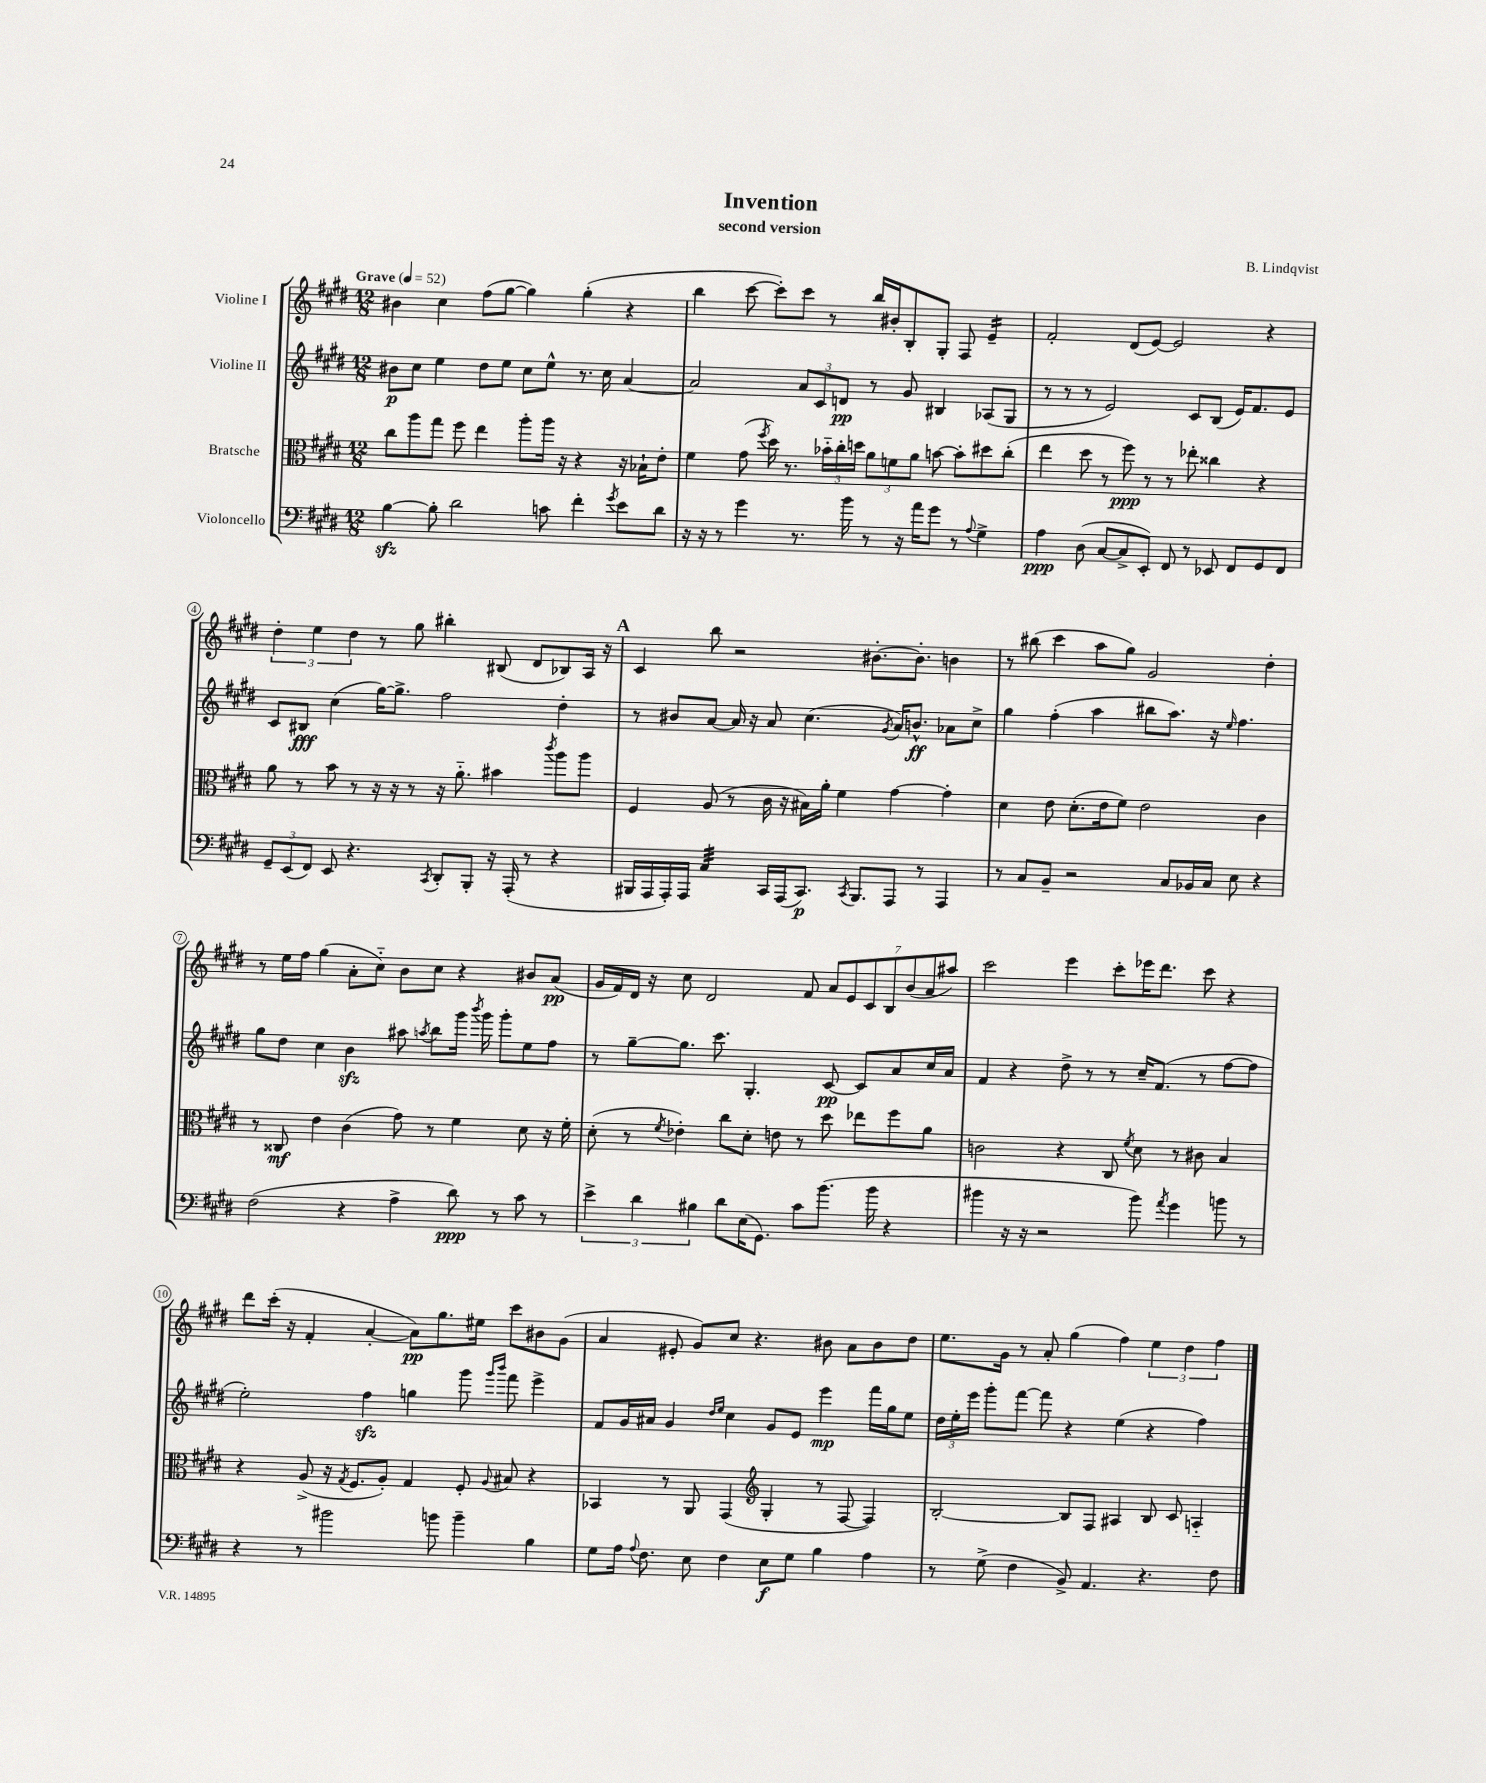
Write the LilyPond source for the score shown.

\header { title = "Invention" composer = "B. Lindqvist" subtitle = "second version" }
<<
\new StaffGroup <<
\new Staff = "s0" \with { instrumentName = "Violine I" } {
    \clef treble \key e \major \numericTimeSignature \time 12/8 \tempo "Grave" 4 = 52
    \autoBeamOff bis'4 cis''4 fis''8[( gis''8]~ gis''4) gis''4-.( r4 |
    b''4 cis'''8~ cis'''8[-.) cis'''8] r8 b''16[ bis'16-. b8-. gis8]-. fis8 e'4:16-- |
    fis'2-. dis'8[( e'8]~) e'2 r4 |
    \tuplet 3/2 { dis''4-. e''4 dis''4 } r8 gis''8 bis''4-. bis8( dis'8[ bes8) a16] r16 |
    \mark \markup { \bold "A" } cis'4 b''8 r2 bis'8.[~-. bis'8.]-. b'4 |
    r8 bis''8( cis'''4 a''8[ gis''8]) gis'2 dis''4-. |
    r8 e''16[ fis''16] gis''4( a'8[-. cis''8]-_) b'8[ cis''8] r4 bis'8[ a'8]\pp( |
    gis'16[ fis'16) dis'16] r16 cis''8 dis'2 fis'8 \tuplet 7/4 { a'8[ e'8 cis'8 b8 b'8( a'8 ais''8]) } |
    cis'''2 e'''4 cis'''8[-. ees'''16 dis'''8.] cis'''8 r4 |
    dis'''8[ cis'''16]-.( r16 fis'4-. a'4~-. a'8[\pp) gis''8. eis''16] cis'''8[ bis'8 gis'8]( |
    a'4 eis'8-. gis'8[) cis''8] r4. bis'8 a'8[ bis'8 dis''8] |
    e''8.[ gis'16] r8 a'8-. gis''4( fis''4) \tuplet 3/2 { e''4 dis''4 fis''4 } \bar "|." |
}
\new Staff = "s1" \with { instrumentName = "Violine II" } {
    \clef treble \key e \major \numericTimeSignature \time 12/8
    \autoBeamOff bis'8[\p cis''8] e''4 dis''8[ e''8] cis''8[ e''8]-^ r8. cis''16 a'4~ |
    a'2 \tuplet 3/2 { a'8[ cis'8 d'8]\pp } r8 gis'8 bis4 aes8[( gis8] |
    r8 r8 r8 e'2) cis'8[ b8]( e'16[) fis'8. e'8] |
    cis'8[ bis8]\fff cis''4( gis''16[~) gis''8.]-> fis''2 dis''4-. |
    \mark \markup { \bold "A" } r8 bis'8[ a'8]~ a'16 r16 a'8 cis''4.( \acciaccatura { gis'8 } a'16[) b'8.]-^\ff aes'8[ cis''8]-> |
    gis''4 fis''4-.( a''4 bis''8[ a''8.]) r16 \grace { e''16 } fis''4. |
    gis''8[ dis''8] cis''4 b'4\sfz ais''8 \acciaccatura { a''8 } b''8[ gis'''16] \acciaccatura { b'''8 } gis'''16 gis'''8[-. e''8 fis''8] |
    r8 gis''8[~-- gis''8.] cis'''8. gis4.-. cis'8~\pp cis'8[ a'8 cis''16 a'16] |
    fis'4 r4 dis''8-> r8 r8 cis''16[-- fis'8.]( r8 fis''8[~ fis''8] |
    e''2-.) fis''4\sfz g''4 gis'''8 \grace { gis'''16[ b'''16] } fis'''8 e'''4-> |
    fis'8[ gis'16 ais'16] gis'4 \grace { dis''16[ e''16] } cis''4 gis'8[ e'8] e'''4\mp fis'''16[ gis''16 e''8] |
    \tuplet 3/2 { dis''16[ e''16-. e'''16] } gis'''8[-. fis'''8]~ fis'''8 r4 e''4( r4 fis''4) \bar "|." |
}
\new Staff = "s2" \with { instrumentName = "Bratsche" } {
    \clef alto \key e \major \numericTimeSignature \time 12/8
    \autoBeamOff cis''8[ a''8 gis''8] fis''8 e''4 a''8[-. a''16] r16 r4 r16 bes16[-! e'8]-. |
    fis'4 gis'8( \acciaccatura { fis''8 } dis''16) r8. \tuplet 3/2 { bes'16[-_ cis''16-. d''16] } \tuplet 3/2 { a'8[ f'8 a'8] } b'8~ b'8[-. dis''8 cis''8]-.( |
    e''4 dis''8 r8 fis''8\ppp) r8 r8 ees''8-. cisis''4 r4 |
    a'8 r8 b'8 r8 r16 r16 r8 r16 a'8.-_ bis'4 \acciaccatura { cis'''8 } a''8[ a''8] |
    \mark \markup { \bold "A" } fis4 a8( r8 cis'16 r16 bis16[) a'16]-. fis'4 gis'4~ gis'4-. |
    dis'4 e'8 dis'8.[-.( e'16 fis'8]) e'2 cis'4 |
    r8 cisis8\mf e'4 cis'4( gis'8) r8 fis'4 dis'8 r16 fis'16-. |
    dis'8-.( r8 \acciaccatura { fis'8 } ees'4-.) cis''8[ dis'8]-. e'8 r8 dis''8 ees''8[ fis''8 a'8] |
    c'2 r4 cis8 \acciaccatura { fis'8 } dis'8 r8 cis'8 b4 |
    r4 a8->( r16 \acciaccatura { gis8 } fis8.[ a8]-.) gis4 fis8-. \appoggiatura { a8 } bis8 r4 |
    bes,4 r8 a,8 gis,4( \clef treble gis4-. r8 fis8~ fis4) |
    b2~-. b8[ fis8] ais4 b8 cis'8 a4-_ \bar "|." |
}
\new Staff = "s3" \with { instrumentName = "Violoncello" } {
    \clef bass \key e \major \numericTimeSignature \time 12/8
    \autoBeamOff b4~\sfz b8-. dis'2 c'8 fis'4-. \acciaccatura { gis'8 } e'8[ dis'8] |
    r16 r16 r8 gis'4 r8. b'16 r8 r16 a'16[ gis'8] r8 \appoggiatura { a8 } gis4-> |
    a4\ppp dis8( cis8[~ cis8-> e,8]-.) fis,8 r8 ees,8 fis,8[ gis,8 fis,8] |
    \tuplet 3/2 { gis,8[-- e,8( fis,8]) } e,8 r4. \acciaccatura { cis,8 } dis,8[-. b,,8]-. r16 a,,16-.( r8 r4 |
    \mark \markup { \bold "A" } bis,,16[ a,,16 a,,16-.) a,,16] cis4:32 cis,16[ a,,16( cis,8.]\p) \acciaccatura { cis,8 } bis,,8.[ a,,8] r8 a,,4 |
    r8 cis8[ b,8]-- r2 cis8[ bes,16 cis16] e8 r4 |
    fis2( r4 a4-> dis'8\ppp) r8 cis'8 r8 |
    \tuplet 3/2 { e'4-> dis'4 bis4 } dis'8[ e16( gis,8.]) cis'8[ b'8.]( b'16 r4 |
    bis'4 r16 r16 r2 bis'8) \acciaccatura { a'8 } gis'4 b'8 r8 |
    r4 r8 bis'2 b'8 b'4-- b4 |
    gis8[ a16] \appoggiatura { a8 } fis8. e8 fis4 e8[\f gis8] b4 a4 |
    r8 gis8->( fis4 b,8->) a,4. r4. fis8 \bar "|." |
}
>>
>>
\layout { \context { \Score \override BarNumber.stencil = #(make-stencil-circler 0.1 0.3 ly:text-interface::print) } }
